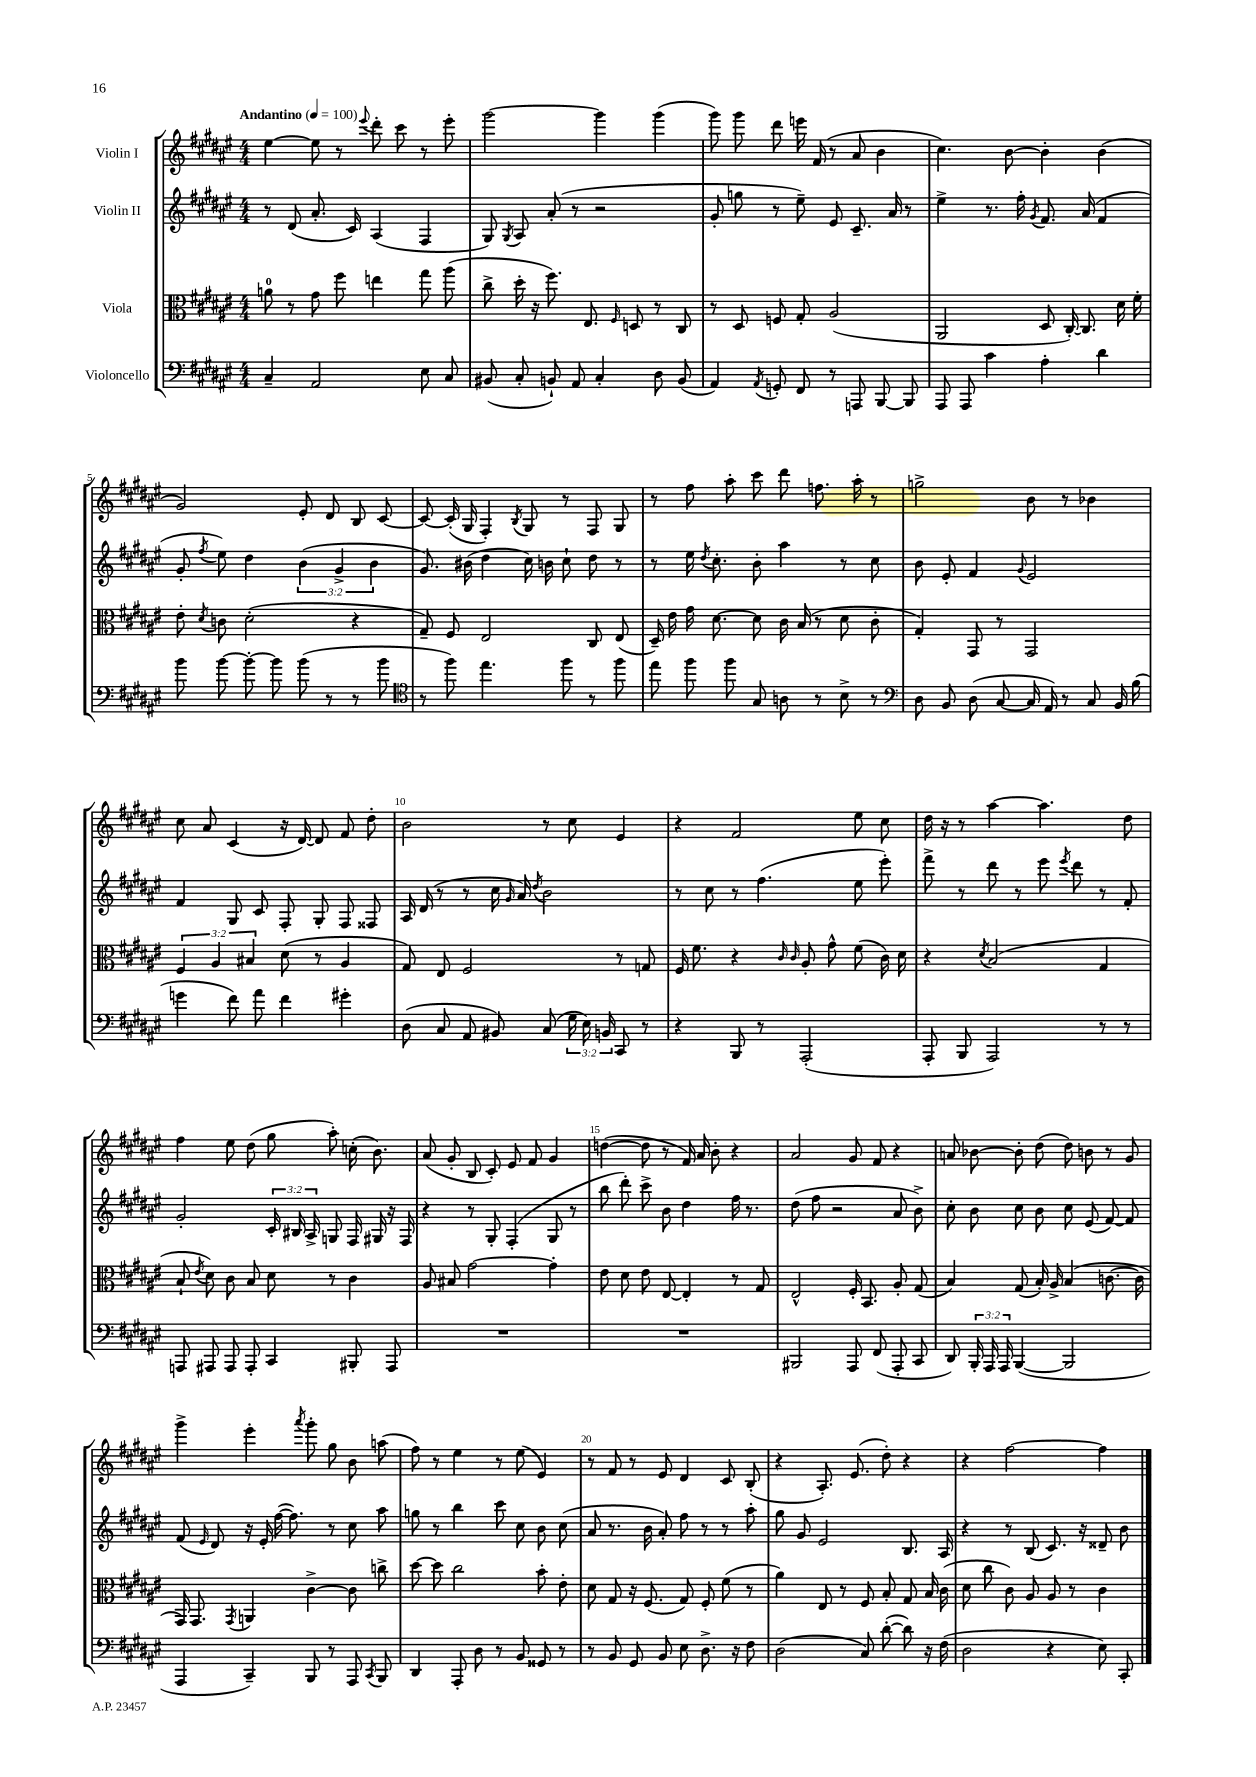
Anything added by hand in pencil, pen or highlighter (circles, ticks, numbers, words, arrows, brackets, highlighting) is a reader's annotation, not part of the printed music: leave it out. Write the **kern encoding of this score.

**kern	**kern	**kern	**kern
*part4	*part3	*part2	*part1
*staff4	*staff3	*staff2	*staff1
*I"Violoncello	*I"Viola	*I"Violin II	*I"Violin I
*clefF4	*clefC3	*clefG2	*clefG2
*k[f#c#g#d#a#e#]	*k[f#c#g#d#a#e#]	*k[f#c#g#d#a#e#]	*k[f#c#g#d#a#e#]
*M4/4	*M4/4	*M4/4	*M4/4
*MM100	*MM100	*MM100	*MM100
=1	=1	=1	=1
!	!	!	!LO:TX:a:B:t=Andantino
4C#~/	8an\	8r	[4ee#\
.	8r	(8d#/	.
2AA#/	8g#\	8.a#'/	8ee#\]
.	8ff#\	.	8r
.	.	16c#/)	.
.	.	.	8qqeee#/
.	4een\	(4A#/	8ddd#'\
.	.	.	8ccc#\
8E#\	8gg#\	4F#/	8r
8C#/	(8aa#\	.	8eee#'\
=2	=2	=2	=2
(8BB#X/	8cc#^\	8G#/)	[2ggg#\
.	.	8qG#/	.
8C#'/	16dd#'\	8A#/	.
.	16r	.	.
8BBn`/)	8.ff#\)	(8a#'/	.
8AA#/	.	8r	.
.	8.E#/	.	.
4C#'/	.	2r	4ggg#\]
.	16qqF#/	.	.
.	8Dn/	.	.
8D#\	8r	.	(4ggg#\
(8BB/	8C#/	.	.
=3	=3	=3	=3
4AA#/)	8r	8g#'/	8ggg#\)
.	8D#/	8ggn\	8ggg#\
8qAA#/	.	.	.
8GGn'/	8Fn/	8r	8ddd#\
8FF#/	8G#'/	8ee#~\)	16eeen\
.	.	.	(16f#/
8r	(2A#/	8e#/	8r
8AAAn/	.	8.c#~/	8a#/
[8BBB/	.	.	4b\
.	.	16a#/	.
8BBB/]	.	8r	.
=4	=4	=4	=4
8AAA#/	2AA#/	4ee#^\	4.cc#\)
8AAA#/	.	.	.
4c#\	.	8.r	.
.	.	.	[8b\
.	.	16ff#'\	.
.	.	8qg#/	.
4A#'\	8D#/	8.f#/	4b'\]
.	[16C#'/)	.	.
.	8.C#/]	(16a#/	.
4d#\	.	4f#/	(4b\
.	16d#\	.	.
.	16f#'\	.	.
!!LO:LB:g=z
=5	=5	=5	=5
8b\	8e#'\	8g#'/	2g#/)
.	8qd#/	8qff#/	.
[8b\	8cn\	8ee#\)	.
8b'\_	(2d#'\	4dd#\	.
8b\]	.	.	.
(8b\	.	(6b\	8e#'/
8r	.	.	8d#/
.	.	6g#^/	.
8r	4r	.	8B/
.	.	6b\	.
8b\	.	.	[8c#/
=6	=6	=6	=6
*clefC4	*	*	*
8r	8G#~/)	8.g#/)	8c#/_
8ff#\)	8F#/	.	(16c#'/]
.	.	(16b#X\	16G#/
4.ee#\	2E#/	4dd#\	4F#'/)
.	.	.	8qB/
.	.	16cc#\)	8G#/
.	.	16bn\	.
8ff#\	.	8cc#`\	8r
8r	8C#/	8dd#\	8F#/
8ff#\	(8E#/	8r	8G#/
=7	=7	=7	=7
8ee#\	16D#~/)	8r	8r
.	16e#\	.	.
8ff#\	16g#\	16ee#\	8ff#\
.	.	8qdd#/	.
.	[8.d#\	8.cc#'\	.
8ff#\	.	.	8aa#'\
8G#/	8d#\]	8b'\	8ccc#\
8An\	16c#\	4aa#\	8ddd#\
.	(16B/	.	.
8r	8r	.	8.ffn\
8B^\	8d#\	8r	.
.	.	.	16aa#'\
8r	8c#'\	8cc#\	8r
=8	=8	=8	=8
*clefF4	*	*	*
8D#\	4G#'/)	8b\	2ggn^\
8BB/	.	8e#'/	.
(8D#\	8GG#/	4f#/	.
[8C#/	8r	.	.
.	.	8qqg#/	.
16C#/]	2GG#/	2e#/	8b\
16AA#/)	.	.	.
8r	.	.	8r
8C#/	.	.	4b-X\
16BB/	.	.	.
(16B\	.	.	.
!!LO:LB:g=z
=9	=9	=9	=9
4gn\	6F#/	4f#/	8cc#\
.	.	.	8a#/
.	6A#/	.	.
8f#\)	.	8G#/	(4c#/
.	6B#X/	.	.
8a#\	.	8c#/	.
4f#\	(8d#\	8F#'/	16r
.	.	.	[16d#/)
.	8r	8G#'/	8d#/]
4g#X'\	4A#/	8F#/	8f#/
.	.	8F##X/	8dd#'\
=10	=10	=10	=10
(8D#\	8G#/)	16A#/	2b\
.	.	(16d#/	.
8C#/	8E#/	8r	.
8AA#/	2F#/	8r	.
8BB#X/)	.	16cc#\	.
.	.	16qqg#/	.
.	.	16a#/)	.
.	.	8qdd#/	.
(8C#/	.	2b\	8r
24G#\	.	.	8cc#\
24E#\)	.	.	.
24BBn/	.	.	.
8CC#/	8r	.	4e#/
8r	8Gn/	.	.
=11	=11	=11	=11
4r	16F#/	8r	4r
.	8.f#\	.	.
.	.	8cc#\	.
8BBB/	4r	8r	2f#/
8r	.	(4.ff#\	.
.	16qqc#/	.	.
.	16qqc#/	.	.
(2AAA#'/	8A#'/	.	.
.	8g#^^\	.	.
.	(8f#\	8ee#\	8ee#\
.	16c#\)	8eee#'\)	8cc#\
.	16d#\	.	.
=12	=12	=12	=12
8AAA#'/	4r	8fff#^\	16dd#\
.	.	.	16r
8BBB/	.	8r	8r
.	8qd#/	.	.
2AAA#/)	(2B/	8ddd#\	[4aa#\
.	.	8r	.
.	.	8eee#\	4.aa#\]
.	.	8qeee#/	.
.	.	8ddd#\	.
8r	4G#/	8r	.
8r	.	8f#'/	8dd#\
!!LO:LB:g=z
=13	=13	=13	=13
8AAAn/	8B`/	2g#'/	4ff#\
.	8qe#/	.	.
8AAA#X/	8d#\)	.	.
8AAA#/	8c#\	.	8ee#\
8AAA#'/	8B/	.	(8dd#\
4CC#/	8d#\	24c#'/	8gg#\
.	.	24B#X/	.
.	.	24A#^/	.
.	8r	8Gn/	8aa#'\)
8BBB#X'/	4c#\	16F#/	(16ccn'\
.	.	16G#X/	8.b\)
8AAA#/	.	16r	.
.	.	16F#/	.
=14	=14	=14	=14
1r	8A#/	4r	(8a#/
.	8B#X/	.	8g#'/
.	[2g#\	8r	8B/
.	.	8G#'/	8c#'/)
.	.	(4F#'/	8e#/
.	.	.	8f#/
.	4g#'\]	8G#/	4g#/
.	.	8r	.
=15	=15	=15	=15
1r	8e#\	8bb\	([4ddn\
.	8d#\	8ddd#'\)	.
.	8e#\	8ccc#^\	8dd\]
.	[8E#/	8b\	8r
.	4E#'/]	4dd#\	16f#/)
.	.	.	16a#/
.	.	.	8b'\
.	8r	16ff#\	4r
.	.	8.r	.
.	8G#/	.	.
=16	=16	=16	=16
2BBB#X/	2E#^^/	(8dd#\	2a#/
.	.	8ff#\	.
.	.	2r	.
8AAA#/	16F#'/	.	8g#/
.	8.BB/	.	.
(8FF#/	.	.	8f#/
8AAA#'/	8A#'/	8a#/	4r
8CC#/	(8G#/	8b^\)	.
=17	=17	=17	=17
8DD#/)	4B/)	8cc#'\	8an/
24BBB'/	.	8b\	[8b-X\
24AAA#/	.	.	.
24AAA#/	.	.	.
([4BBB/	(8G#/	8cc#\	8b-'\]
.	16B'/)	8b\	(8dd#\
.	16A#^/	.	.
2BBB/]	(4B/	8cc#\	8dd#\)
.	.	(8e#/	8bn\
.	[8.cn\	[8f#/)	8r
.	.	8f#/]	8g#/
.	16c\]	.	.
!!LO:LB:g=z
=18	=18	=18	=18
4AAA#/	16GG#/)	(8f#/	4ggg#^\
.	8.GG#/	.	.
.	.	16qqe#/	.
.	.	8d#/)	.
.	8qGG#/	.	.
4CC#~/)	4AAn/	16r	4eee#'\
.	.	16e#'/	.
.	.	([16ff#\	.
.	.	8.ff#\])	.
.	.	.	8qaaa#/
8BBB/	[4c#^\	.	8ggg#'\
8r	.	8r	8gg#\
8AAA#/	8c#\]	8cc#\	8b\
8qCC#/	.	.	.
8BBB/	8ccn^\	8aa#\	(8aan\
=19	=19	=19	=19
4DD#/	[8dd#\	8ggn\	8ff#\)
.	8dd#\]	8r	8r
8AAA#'/	2cc#\	4bb\	4ee#\
8D#\	.	.	.
8r	.	8ccc#\	8r
8BB/	.	8cc#\	(8ee#\
8GG##X/	8b'\	8b\	4e#/)
8r	8e#'\	(8cc#\	.
=20	=20	=20	=20
8r	8d#\	8a#/	8r
8BB/	8G#/	8.r	8f#/
8GG#/	16r	.	8r
.	(8.F#/	16b\	.
8BB/	.	8a#'/)	8e#/
8E#\	8G#/)	8ff#\	4d#/
8.D#^\	8F#'/	8r	.
.	(8f#\	8r	8c#/
16r	.	.	.
8F#\	8r	8aa#'\	(8B'/
=21	=21	=21	=21
(2D#\	4a#\)	8gg#\	4r
.	.	8g#/	.
.	8E#/	2e#/	8.A#'/)
.	8r	.	.
.	.	.	(8.e#/
8C#/)	8F#/	.	.
([8d#'\	8B'/	.	8dd#'\)
8d#\])	8G#/	8.B/	4r
16r	16B/	.	.
(16F#\	(16c#\	16A#/	.
=22	=22	=22	=22
2D#\	8d#\	4r	4r
.	8cc#\	.	.
.	8c#\)	8r	[2ff#\
.	8A#/	(8B/	.
4r	8A#/	8.c#/)	.
.	8r	.	.
.	.	16r	.
8E#\)	4c#\	8d##X~/	4ff#\]
8CC#'/	.	8b\	.
==	==	==	==
*-	*-	*-	*-
